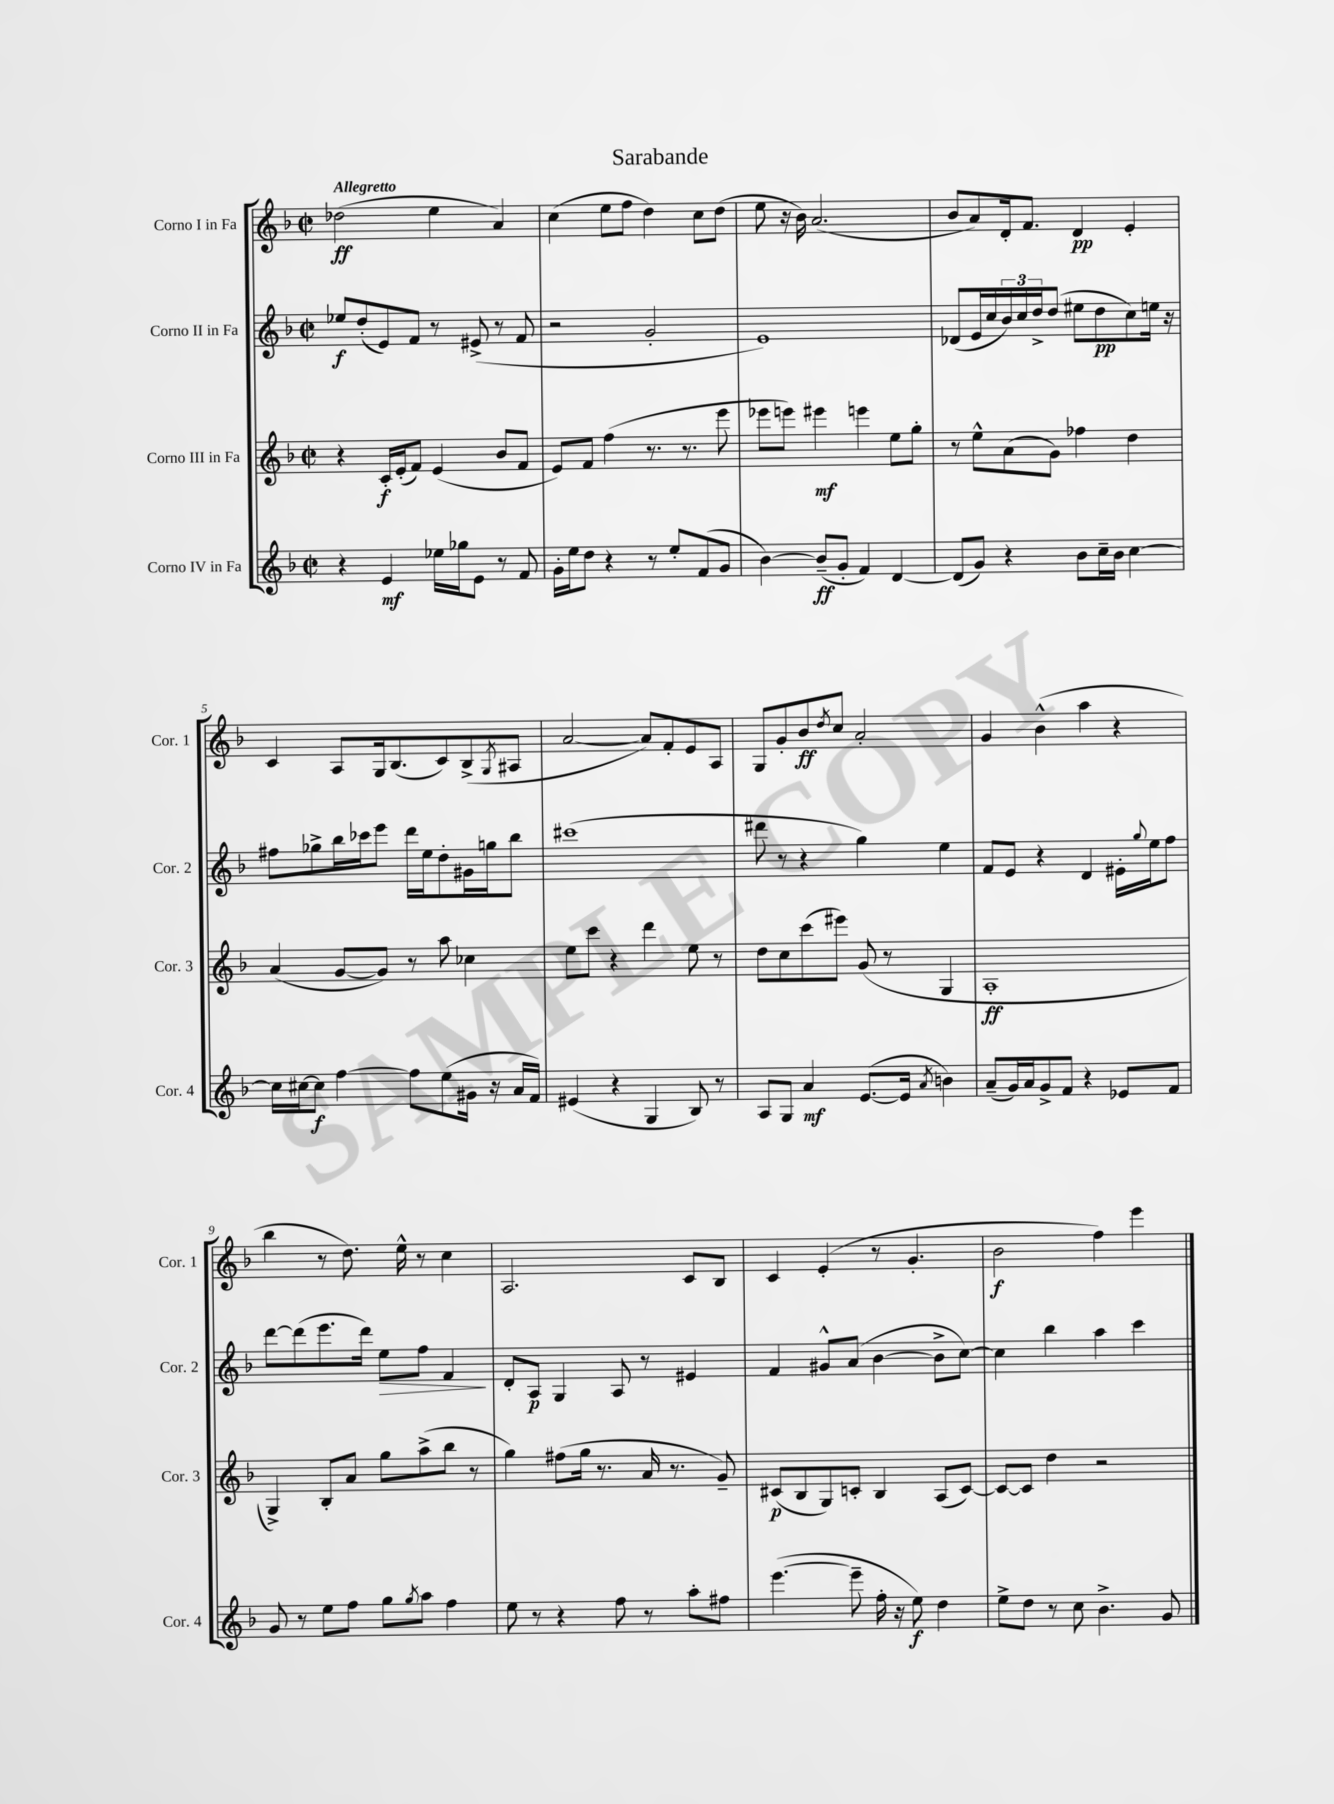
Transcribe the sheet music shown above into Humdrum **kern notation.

**kern	**kern	**kern	**kern
*staff4	*staff3	*staff2	*staff1
*clefG2	*clefG2	*clefG2	*clefG2
*k[b-]	*k[b-]	*k[b-]	*k[b-]
*M2/2	*M2/2	*M2/2	*M2/2
*met(c|)	*met(c|)	*met(c|)	*met(c|)
4r	4r	8ee-	(2dd-
.	.	(8dd'	.
4e	16c'	8e)	.
.	(16e'	.	.
.	8f)	8f	.
16ee-	(4e	8r	4ee
16gg-	.	.	.
8e	.	(8e#^	.
8r	8b-	8r	4a)
8f	8f	8f	.
=	=	=	=
16g'	8e)	2r	(4cc
16ee	.	.	.
8dd	8f	.	.
4r	(4ff	.	8ee
.	.	.	8ff
8r	8.r	2g'	4dd)
8ee'	.	.	.
.	8.r	.	.
(8f	.	.	8cc
8g	8eee	.	(8dd
=	=	=	=
[4b-)	8eee-	1e)	8ee
.	8eee)	.	16r
.	.	.	16b-)
(8b-~]	4eee#	.	(2.a
8g'	.	.	.
4f)	4eee	.	.
[4d	8ee	.	.
.	8gg'	.	.
=	=	=	=
(8d]	8r	(8d-	8b-
8g)	8ee^^	16e	8a)
.	.	16cc	.
4r	(8a	24b-)	16d'
.	.	24cc	.
.	.	.	8.f
.	.	24dd^	.
.	8g)	(8dd	.
8b-	4ff-	8ee#	4d
16cc~	.	8dd	.
16b-	.	.	.
[4cc	4dd	8cc)	4e'
.	.	16ee	.
.	.	16r	.
=	=	=	=
16cc]	(4a	8ff#	4c
[16cc#	.	.	.
8cc#]	.	8gg-^	.
[4ff	[8g	16bb-	8A
.	.	16ccc-	.
.	8g])	8eee	16G
.	.	.	(8.B-
8ff]	8r	16ddd	.
.	.	16ee	.
(8ee	8aa	8dd'	8c)
16g#	4cc-	16g#	(8B-^
16r	.	16gg	.
.	.	.	8qG
16a	.	8bb-	8A#
16f)	.	.	.
=	=	=	=
(4e#	8ee	(1ccc#	[2a
.	8ccc	.	.
4r	4r	.	.
4G	4ddd	.	8a])
.	.	.	8f'
8B-)	8ee	.	8e
8r	8r	.	8A
=	=	=	=
8A	8dd	8ddd#	8G
8G	8cc	8r	8g'
4a	(8ccc	4r	8b-
.	.	.	8qdd
.	8eee#)	.	8cc
([8.e	(8g	4gg)	2a'
.	8r	.	.
16e]	.	.	.
8qa	.	.	.
4b)	4G	4ee	.
=	=	=	=
(8a~	1A'	8f	4g
16g)	.	8e	.
16a	.	.	.
8g^	.	4r	(4b-^^
8f	.	.	.
4r	.	4d	4aa
8e-	.	16e#'	4r
.	.	8qqgg	.
.	.	16ee	.
8f	.	8ff	.
=	=	=	=
8g	4G^)	[8ddd	4bb-
8r	.	(8ddd]	.
8ee	8B-'	8.eee	8r
8ff	8a	.	8.dd)
.	.	16ddd)	.
8gg	8gg	8ee	.
.	.	.	16ee^^
8qgg	.	.	.
8aa	(8aa^	8ff	8r
4ff	8bb-	4f	4cc
.	8r	.	.
=	=	=	=
8ee	4gg)	8d'	2.A
8r	.	8A	.
4r	(8ff#	4G	.
.	16gg	.	.
.	8.r	.	.
8ff	.	8A	.
8r	16a	8r	.
.	8.r	.	.
8aa'	.	4e#	8c
8ff#	8g~)	.	8B-
=	=	=	=
([4.eee	(8c#	4f	4c
.	8B-	.	.
.	8G)	8g#^^	(4e'
8eee~]	8c'	(8a	.
16ff'	4B-	[4b-	8r
16r	.	.	.
8ee)	.	.	4.g'
4dd	(8A	8b-^]	.
.	[8c)	[8cc)	.
=	=	=	=
8ee^	8c_	4cc]	2b-
8dd	8c]	.	.
8r	4dd	4bb-	.
8cc	.	.	.
4.b-^	2r	4aa	4ff)
.	.	4ccc	4eee
8g	.	.	.
==	==	==	==
*-	*-	*-	*-
